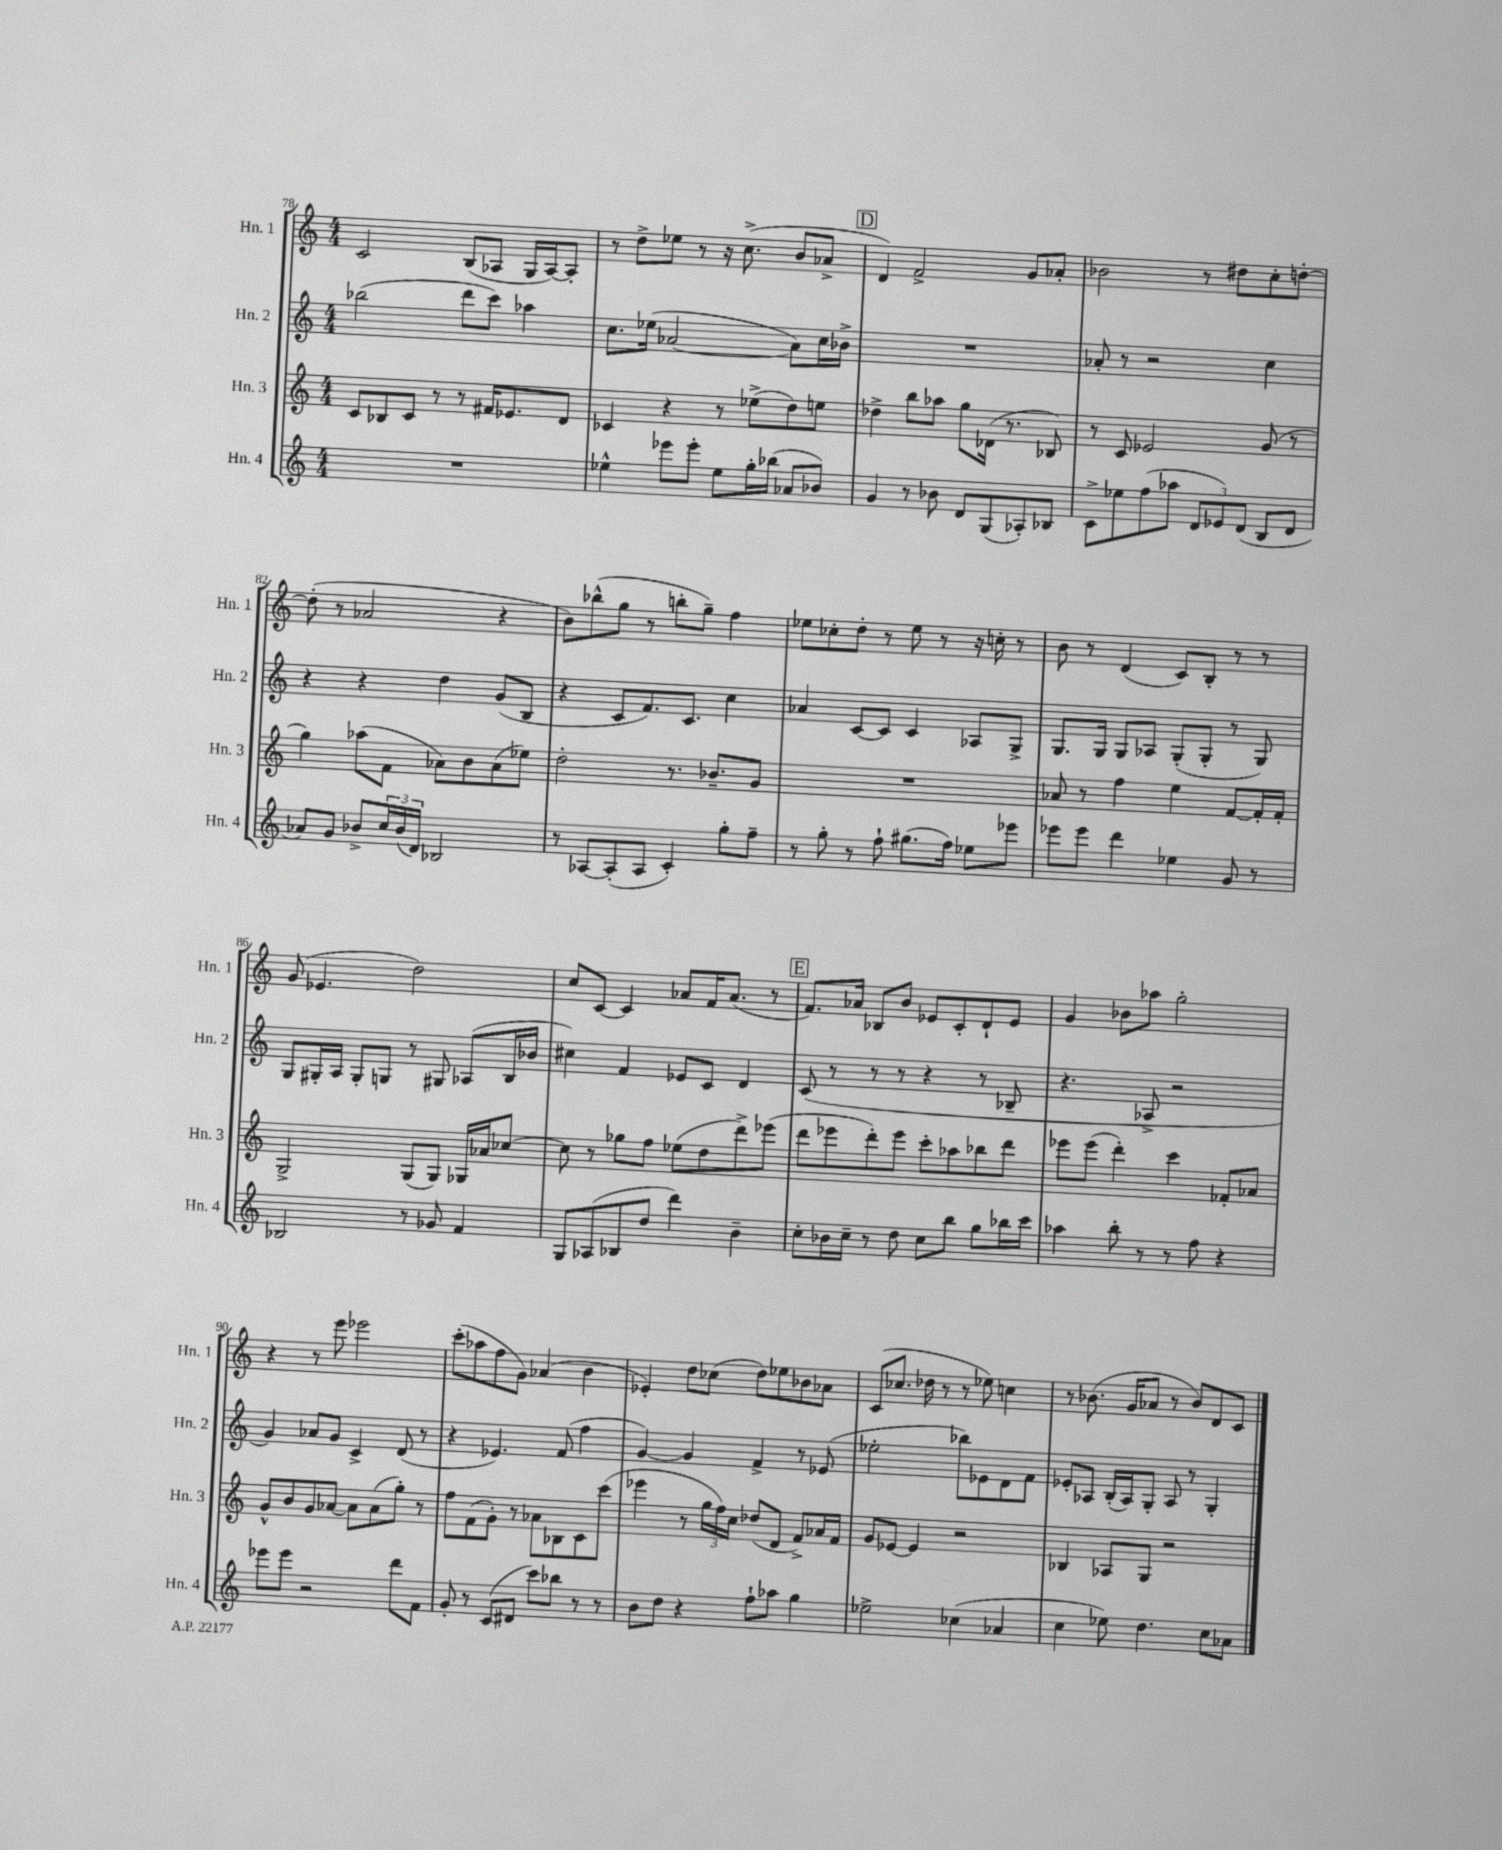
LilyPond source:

<<
\new StaffGroup <<
\new Staff = "s0" \with { instrumentName = "Hn. 1" shortInstrumentName = "Hn. 1" } {
    \clef treble \key c \major \numericTimeSignature \time 4/4
    c'2 b8( aes8 g16 aes16~) aes8-. |
    r8 d''8-> ees''8 r8 r16 c''8.->( b'8 aes'8-> |
    \mark \markup { \box "D" } d'4) f'2-> g'8 aes'8-. |
    bes'2 r8 dis''8 c''8-. d''8~-. |
    d''8-.( r8 aes'2 r4 |
    b'8) bes''8-^( g''8 r8 b''8-. g''8--) f''4 |
    ees''8 ces''8-. d''8-. r8 ees''8 r8 r16 c''16-. r8 |
    b'8 r8 d'4( c'8) b8-. r8 r8 |
    g'8( ees'4. d''2) |
    c''8 c'8~ c'4 aes'8 f'16 aes'8.( r8 |
    \mark \markup { \box "E" } f'8.) aes'16 bes8 b'8 ees'8 c'8-. d'8-! ees'8 |
    g'4 bes'8 aes''8 g''2-. |
    r4 r8 e'''8 ees'''2 |
    c'''8-.( aes''8 f''8 g'8) aes'4( b'4 |
    ees'4-.) d''8 ces''8( d''8) ees''8 bes'8 aes'8 |
    c'8( ces''8. des''16 r8 r8 ees''8) c''4 |
    r8 bes'8.( g'16 aes'8 r8 bes'8) d'8 c'8 \bar "|." |
}
\new Staff = "s1" \with { instrumentName = "Hn. 2" shortInstrumentName = "Hn. 2" } {
    \clef treble \key c \major \numericTimeSignature \time 4/4
    bes''2( d'''8 c'''8) aes''4 |
    c''8. ees''16( aes'2~ aes'8) c''16 bes'16-> |
    \mark \markup { \box "D" } R1 |
    aes'8-. r8 r2 c''4 |
    r4 r4 d''4 g'8( b8 |
    r4 c'8 f'8.) c'8. c''4 |
    aes'4 c'8~ c'8 c'4 aes8 g8-> |
    g8. g16 g8 aes8 g8-.( g8-. r8 g8) |
    g8 gis16-. a16 gis8-. g8 r8 gis8 aes8( b16 bes'16 |
    cis''4) f'4 ees'8 c'8 d'4 |
    \mark \markup { \box "E" } c'8( r8 r8 r8 r4 r8 bes8-- |
    r4. aes8-> r2 |
    g'4) aes'8 g'8 c'4-> d'8( r8 |
    r4 ees'4.) f'8( f''4 |
    g'4~) g'4 f'4-> r8 ees'8( |
    ees''2-. bes''8) ees'8 d'8 f'8 |
    ees'8-. aes8 b16-.( aes16) g8-. aes8 r8 g4-. \bar "|." |
}
\new Staff = "s2" \with { instrumentName = "Hn. 3" shortInstrumentName = "Hn. 3" } {
    \clef treble \key c \major \numericTimeSignature \time 4/4
    c'8 bes8 c'8 r8 r8 fis'16 ees'8. d'8 |
    ces'4 r4 r8 ees''8->( d''8) e''8 |
    \mark \markup { \box "D" } des''4-> b''8 aes''8 g''8 des'16( r8. bes8) |
    r8 c'8 ees'2 g'8( r8 |
    g''4) aes''8( f'8 aes'8) b'8 aes'8( ees''8) |
    d''2-. r8. bes'8.-- g'8 |
    R1 |
    aes'8 r8 f''4 e''4 f'8~ f'16-. f'16-. |
    g2-> g8( g8) ges16 aes'16 ces''8~ |
    ces''8 r8 ges''8 f''8 ees''8( d''8 d'''8->) ees'''8( |
    \mark \markup { \box "E" } d'''8 ees'''8 d'''8-.) ees'''8 c'''8-. aes''8 bes''8 d'''8 |
    ees'''8 ees'''8( d'''4-.) c'''4 fes'8-. aes'8 |
    g'8-^ b'8 g'8 aes'8~ aes'8 aes'8( g''8-.) r8 |
    f''8 f'8( g'8-.) r8 aes'8 bes8 c'8 c'''8( |
    ees'''4 r8 \tuplet 3/2 { g''16 f''16) c''16 } des''8( d'8 f'8->) aes'16 f'16 |
    g'8 ees'8~ ees'4 r2 |
    bes4 aes8 g8 r2 \bar "|." |
}
\new Staff = "s3" \with { instrumentName = "Hn. 4" shortInstrumentName = "Hn. 4" } {
    \clef treble \key c \major \numericTimeSignature \time 4/4
    R1 |
    ees''4-^ ees'''8 ees'''8-. ees''8 g''16-. bes''16( aes'8 bes'8) |
    \mark \markup { \box "D" } g'4 r8 bes'8 d'8 g8( aes8-.) bes8 |
    c'8-> ees''8 f''8( aes''8 \tuplet 3/2 { d'8 ees'8) d'8( } b8 d'8 |
    aes'8) g'8 bes'8-> \tuplet 3/2 { c''16 bes'16( d'16) } bes2 |
    r8 aes8~ aes8-.( aes8 c'4-.) g''8-. f''8-- |
    r8 g''8-. r8 f''8-! gis''8.( f''16) ees''8 ees'''8 |
    ees'''8 ees'''8 d'''4 ees''4 g'8 r8 |
    bes2 r8 ges'8 f'4 |
    g8 aes8( bes8 d''8 d'''4) b'4-- |
    \mark \markup { \box "E" } c''8-. bes'16 c''16-- r8 d''8 c''8 b''8 g''8 bes''16 c'''16 |
    aes''4 b''8-. r8 r8 f''8 r4 |
    ees'''8 ees'''8 r2 d'''8 f'8 |
    g'8-. r8 c'8( dis'8 c'''8) bes''8 r8 r8 |
    b'8 d''8 r4 f''8-! aes''8 g''4 |
    ees''2-> ces''4( aes'4 |
    c''4 ees''8) d''4. c''8 aes'8 \bar "|." |
}
>>
>>
\layout { \context { \Score currentBarNumber = #78 } }
